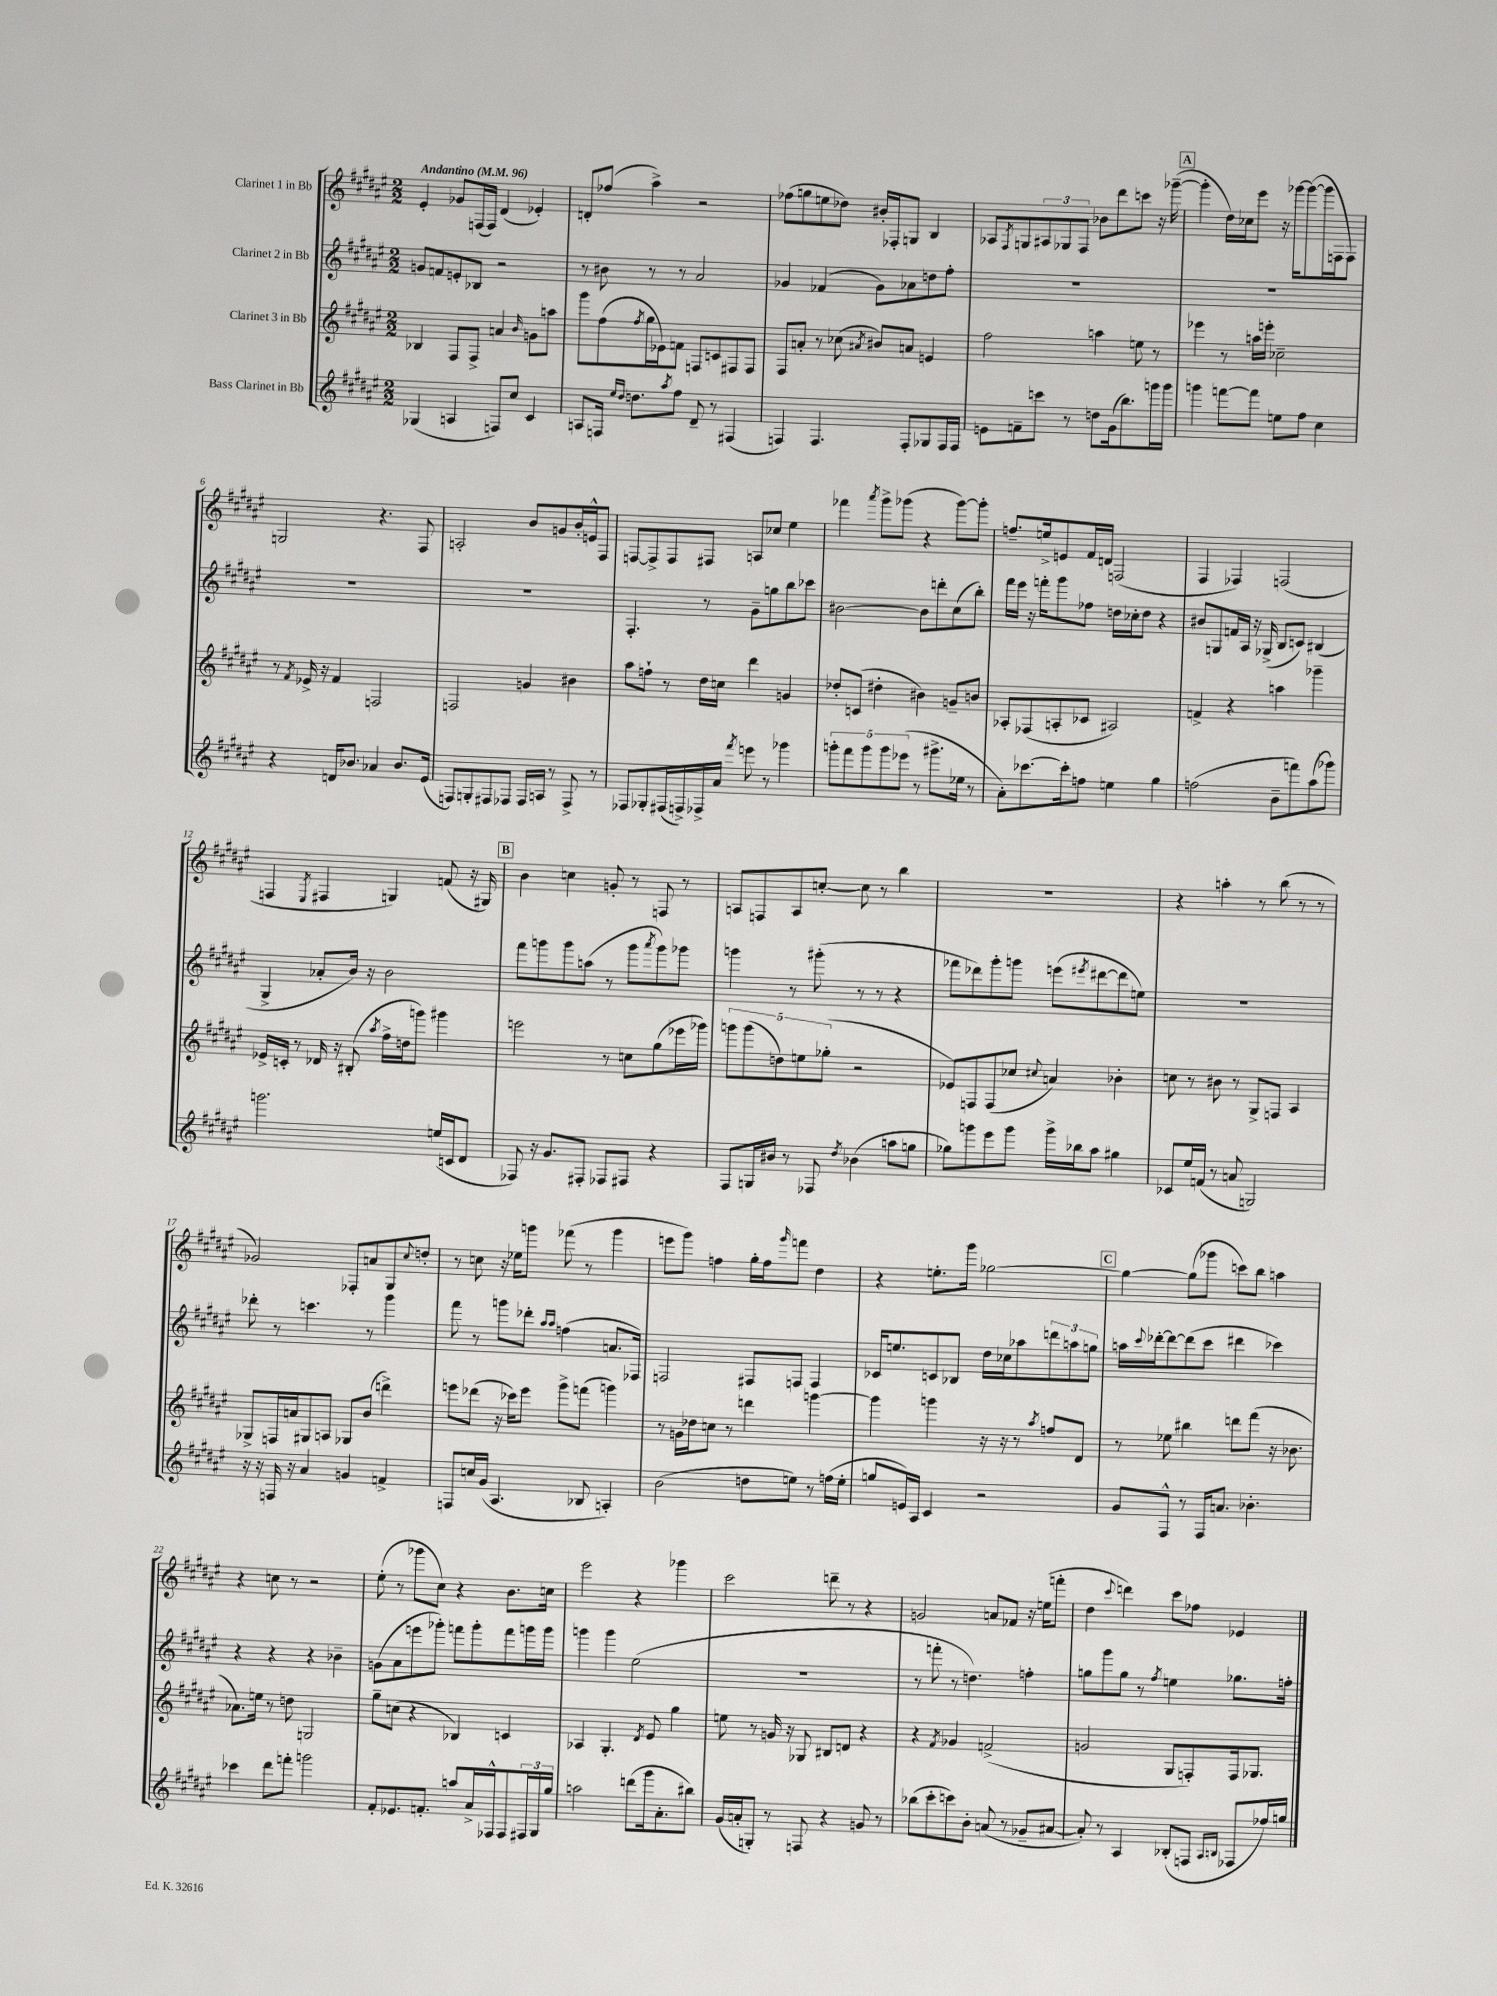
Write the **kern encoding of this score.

**kern	**kern	**kern	**kern
*staff4	*staff3	*staff2	*staff1
*clefG2	*clefG2	*clefG2	*clefG2
*k[f#c#g#d#a#e#]	*k[f#c#g#d#a#e#]	*k[f#c#g#d#a#e#]	*k[f#c#g#d#a#e#]
*M2/2	*M2/2	*M2/2	*M2/2
*MM96	*MM96	*MM96	*MM96
(4G-/	4B-/	8g/L	4e#'/
.	.	8f/	.
4A/	8F#/L	8e'/	8g-/L
.	8F#^/J	8B-/J	(16F/L
.	.	.	16F/JJ)
8F/L)	4a/	2r	(4d#/
8cc#/J	.	.	.
.	16qqb/	.	.
4c#/	8g\L	.	4e-'/)
.	8aa\J	.	.
=	=	=	=
8A/L	8ggg#\L	8r	8d'/L
16F/Jk	(8ff#\	8b#\	(8ff-/J
16qqee#/LL	.	.	.
16qqdd#/JJ	.	.	.
8.dd\L	.	.	.
.	8qff#/	.	.
.	16gg#\L	8r	4aa#^\)
.	16e-\J)	.	.
8qaa#/	.	.	.
8ff#\J	8f\J	8r	.
8d#~/	8F/L	2a#/	2r
8r	8c/	.	.
(4F#/	8F#/	.	.
.	8F#/J	.	.
=	=	=	=
4F/)	8F#/L	4g-/	(8ff-\L
.	8a'/J	.	8gg\
4.F/	8r	(4f-/	8ee\
.	(8cc-\	.	8dd-\J)
.	8qa#/	.	.
.	8b#/L)	8g-\L)	16b#'/LL
.	.	.	16F-'/J
8F'/L	8a/J	8a-\	8G/J
8G-/	4e/	8dd\	4B/
16F/L	.	8ff#'\J	.
16F/JJ	.	.	.
=	=	=	=
8e\L	2ff#\	1r	8A-/L
.	.	.	8qF#/
8f~\	.	.	8G/
8ccc\J	.	.	12A#/
.	.	.	12G-/
8r	.	.	.
.	.	.	12F#/J
8dd\L	4aa\	.	8b-\L
(16g#\k	.	.	8ddd#\
8.bb\)	.	.	.
.	8ee\	.	8ccc\J
16ggg\L	8r	.	16r
16ggg\JJ	.	.	([16ggg-~\
=	=	=	=
4ggg\	4eee-\	1r	4ggg-'\]
[8fff\L	8r	.	16dd#\LL)
.	.	.	16cc-\J
8fff\]J	16aa\LL	.	8eee#\J
.	16eee'\JJ	.	.
8ee\L	2cc-~\	.	16r
.	.	.	[16ggg-\LK
8ff#\J	.	.	(8ggg-\_
4cc#\	.	.	16ggg-\]L
.	.	.	16F\J
.	.	.	8F\J)
=	=	=	=
4r	8r	1r	2G/
.	8qf#/	.	.
.	16e-^/	.	.
.	16r	.	.
16d/LK	4f#/	.	.
8.b-/J	.	.	.
4a-/	2F/	.	4.r
8.b-/L	.	.	.
.	.	.	8F#/
(16e#/Jk	.	.	.
=	=	=	=
8F/L)	2F/	1r	2A'/
8G'/	.	.	.
8F#/	.	.	.
8F-/J	.	.	.
16F-/LL	4g/	.	8b/L
16A/JJ	.	.	.
8r	.	.	8g/
8F-^/	4b#\	.	16b'/L
.	.	.	16e^^/J
8r	.	.	8F#/J
=	=	=	=
8F-/L	8aa#\L	4.F#'/	[8F/L
8G-'/	8ff`\J	.	8F^/]
(16F#/L	8r	.	8F/
16F^/)	.	.	.
16F-^/	16dd#\LL	8r	8F#/J
16a#/JJ	16cc\JJ	.	.
8qfff#/	.	.	.
8eee\	4ddd#\	8g#~\L	8A/L
8r	.	8gg\	8cc-/J
4ggg-\	4g/	8bb\	4ee#\
.	.	8ccc-\J	.
=	=	=	=
10ggg'\L	8dd-'/L	[2b#\	4fff-\
10fff#\	.	.	.
.	(8c/J	.	.
10ggg\	.	.	.
.	.	.	8qaaa#/
.	4dd#'\	.	8ggg#^\L
10ggg\	.	.	.
.	.	.	(8ggg-\J
(10eee-\J	.	.	.
8r	4b#\)	8b#\]L	4r
8.ggg#^\L	.	8ddd'\	.
.	8g~/L	(8cc#\	[8ggg-\L)
16ee-\Jk	.	.	.
8r	8b/J	8bb'\J)	8ggg-'\]J
=	=	=	=
8a#'\L)	8A-'/L	16fff#\LL	8.ff~/L
.	.	16eee#\JJ	.
[8.ccc-\	(8F-/	16r	.
.	.	16fff'\LK	16ee^/k
.	8A'/	8ggg#\	8e/
16ccc-'\]k	.	.	.
8ff\J	8c-/J	8ff-\J	16f#/L
.	.	.	16d/JJ
4ee\	2A#/)	16dd\LL	(2F/
.	.	16cc-'\J	.
.	.	8dd\J	.
4gg#\	.	4r	.
=	=	=	=
(2ff\	4f^/	8b#/L	4F#/
.	.	8G/	.
.	4r	16f/L	4F-/)
.	.	16A#/JJ	.
.	.	16r	.
.	.	(16G-^/	.
8b~\L	4aa\	8B/L	(2F/
8fff\)	.	8c/J)	.
(8aa#\	4ggg-~\	(4B#/	.
8ggg-\J)	.	.	.
=	=	=	=
2.ggg\	16e-^/LL	4G#^/	4F/
.	16c'/JJ	.	.
.	8r	.	.
.	.	.	8qE#/
.	16d-/	8a-'/L	4F#/
.	16r	.	.
.	(8B#'/	16b/Jk)	.
.	.	16r	.
.	8qaa#/	.	.
.	16ff#^\LL	2b\	4G/)
.	16dd\J	.	.
.	8ggg\J)	.	.
(16ee/LL	4ggg#\	.	(8f/
16c/J	.	.	.
8d#/J	.	.	16r
.	.	.	16G#/)
=	=	=	=
8F-/)	2eee\	8fff#\L	4b\
16r	.	8ggg\	.
8.g#/L	.	.	.
.	.	8ggg\	4cc\
8F#'/J	.	(8aa\J	.
8F-/L	8r	8r	8g'/
8F#/J	8cc\L	8ggg\L	8r
.	.	8qaaa#/	.
4r	(8gg#\	8ggg\)	8F/
.	16eee-\L	8ggg-\J	8r
.	16ggg-\JJ)	.	.
=	=	=	=
8F#/L	10ggg\L	4ggg\	8A/L
.	(10ggg\	.	.
16G/L	.	.	8F/
16b#/JJ	.	.	.
.	10dd\)	.	.
8r	.	8r	8A/
.	10ee\	.	.
8F-/	.	(8ggg#'\	[8cc'/J
.	(10gg-'\J	.	.
8qdd#/	.	.	.
(4b-\	2r	8r	8cc\]
.	.	8r	8r
8aa\L	.	4r	4bb\
8gg\J	.	.	.
=	=	=	=
8gg-\L)	8e-/L)	8fff-\L	1r
8ggg\	8F/	8ddd-\)	.
8eee#\	(8F/	8ggg#'\	.
8ggg\J	8cc-/J	8ggg\J	.
.	8qqcc#/	.	.
16ggg^\LL	4a/)	(8eee\L	.
16bb-\J	.	.	.
.	.	8qeee#/	.
8aa#\J	.	[8ddd#\	.
4gg#\	4b-'\	8ddd#\]	.
.	.	8ee\J)	.
=	=	=	=
8c-/L	8cc\	1r	4r
16ee#/L	8r	.	.
(16f/JJ	.	.	.
8r	8b#\	.	4aa'\
8a/	8r	.	.
2G/)	8G#^/L	.	8r
.	8F/J	.	(8bb\
.	4A#/	.	8r
.	.	.	8r
=	=	=	=
16r	8G-^/L	8ddd-'\	2g-/)
16r	.	.	.
16F/	16F/L	8r	.
16r	16a/J	.	.
4a#/	8G#/	4.ccc\	.
.	8A/J	.	.
4g/	8G-/L	.	8F-'/L
.	(8b/J	8r	8a/
4f^/	4ddd^\)	4ggg#\	8G#/
.	.	.	8qqcc#/
.	.	.	8dd'/J
=	=	=	=
8F/L	8eee\L	8fff#\	8r
16cc/L	(8ddd-\J	8r	8cc\
(16g#/JJ	.	.	.
4.A#/	16r	8ggg\L	16r
.	16ccc-\LK)	.	16ee-\LK
.	8eee\J	8ddd-'\J	8ggg\J
.	.	16qqaa#/LL	.
.	.	16qqaa#/JJ	.
.	8ggg#^\L	(4ff\	(8fff-\
8B-/	(8fff\J	.	8r
4A'/)	4ggg\)	8.a/L	4ggg\
.	.	16F-/Jk)	.
=	=	=	=
(2b\	8r	2F/	8eee\L
.	16g\LL	.	8ggg#\J)
.	16dd-\J	.	.
.	8cc\J	.	4ff\
.	8r	.	.
8dd\L	4ddd\	8F#/L	16gg#'\LL
.	.	.	16ff\J
.	.	.	16qqggg#/
8ee\J)	.	8F/J	8fff\J
8r	[4ggg\	4F/	4dd#\
(16ff\LL	.	.	.
16ee'\JJ	.	.	.
=	=	=	=
8gg/L	4ggg\]	16c-/LK	4r
.	.	8.ee/	.
16e/L)	.	.	.
16A#/JJ	.	.	.
4c#/	4ggg\	8c/	8.ee'\L
.	.	8B-/J	.
.	.	.	16ggg#\Jk
2r	16r	16dd#\LL	[2gg-\
.	16r	16cc-\J	.
.	8r	8aa-\	.
.	8qaa#/	.	.
.	8ff/L	12ddd\	.
.	.	12aa\	.
.	8d#/J	.	.
.	.	12gg\J	.
=	=	=	=
8g#/L	8r	16aa\LL	4gg-\_
.	.	8qqccc#/	.
.	.	[16ddd-'\J	.
8F#^^/J	8ee-\	8ddd-\_	.
8r	4bb#\	(8ddd-\]	(8gg-\]L
16F#/LK	.	8ccc#\J	8ggg-\J
8.a/J	.	.	.
.	8ddd\L	4ddd#\	8ccc\L)
4.b-'\	(8fff#\J	.	8bb\J
.	16r	4ccc-\)	4aa\
.	8.b-\	.	.
=	=	=	=
4ccc-\	8.a-\L)	4r	4r
.	16ee\Jk	.	.
8ddd#\L	8r	4r	8cc\
8fff'\J	8dd\	.	8r
2ggg\	2G/	4r	2r
.	.	4b-~\	.
=	=	=	=
8f#'/L	8gg#~\L	(8g\L	(8ee#'\
8.e-/	(8cc\J	8a#\	8r
.	4r	8eee\	8ggg-\L
8.f'/J	.	.	.
.	.	8ggg-'\J)	8cc#\J)
8aa/L	4B-/)	8fff\L	4r
16a#^/L	.	8ggg-'\	.
16F-^^/J	.	.	.
8F-/	4c/	8fff\	8.b\L
24F#/L	.	16ggg\L	.
24G#/	.	.	.
.	.	16ggg\JJ	16cc\Jk
24gg#/JJ	.	.	.
=	=	=	=
2aa\	4A-/	4ggg\	2eee#\
.	4.G#'/	4ggg\	.
(8ddd\L	.	(2ee#\	4r
.	8qd#/	.	.
16ggg#\k	8e#/	.	.
8.a#'\	.	.	.
.	4gg#\	.	4ggg-\
8bb#\J)	.	.	.
=	=	=	=
(16g#/LL	8ee\	1r	2ccc#\
16a'/J	.	.	.
8G'/J)	8r	.	.
8r	16g/	.	.
.	16r	.	.
8F/	8G-/	.	.
4r	8B#/L	.	8ddd~\
.	8d/J	.	8r
8g/	4r	.	4r
8r	.	.	.
=	=	=	=
(8bb-\L	4r	8r	2g/
8ccc#'\	.	8fff'\	.
.	8qf#/	.	.
8ccc\)	4g-/	8r	.
8b'\J	.	4.dd\)	.
(8a/	(2f^/	.	8a/L
8r	.	.	8f-/J
8g-~/L	.	4ff'\	16r
.	.	.	(16ee\LK
[8a#/J	.	.	8fff'\J
=	=	=	=
8a#'/])	2g/	8gg\L	4dd#\
8r	.	8ggg#\	.
.	.	.	8qqccc#/
4A#/	.	8gg\J	4ddd\)
.	.	8r	.
.	.	8qff#/	.
(8B-'/L	8G#/L	4ee\	8ccc#\L
8F/J	8F'/)	.	8ff-\J
16qqA#/LL	.	.	.
16qqB/JJ	.	.	.
8F-/L	16F/k	8.gg-\L	4e-/
.	8.G-/J	.	.
16ff-/L)	.	.	.
16gg/JJ	.	16ff'\Jk	.
==	==	==	==
*-	*-	*-	*-
